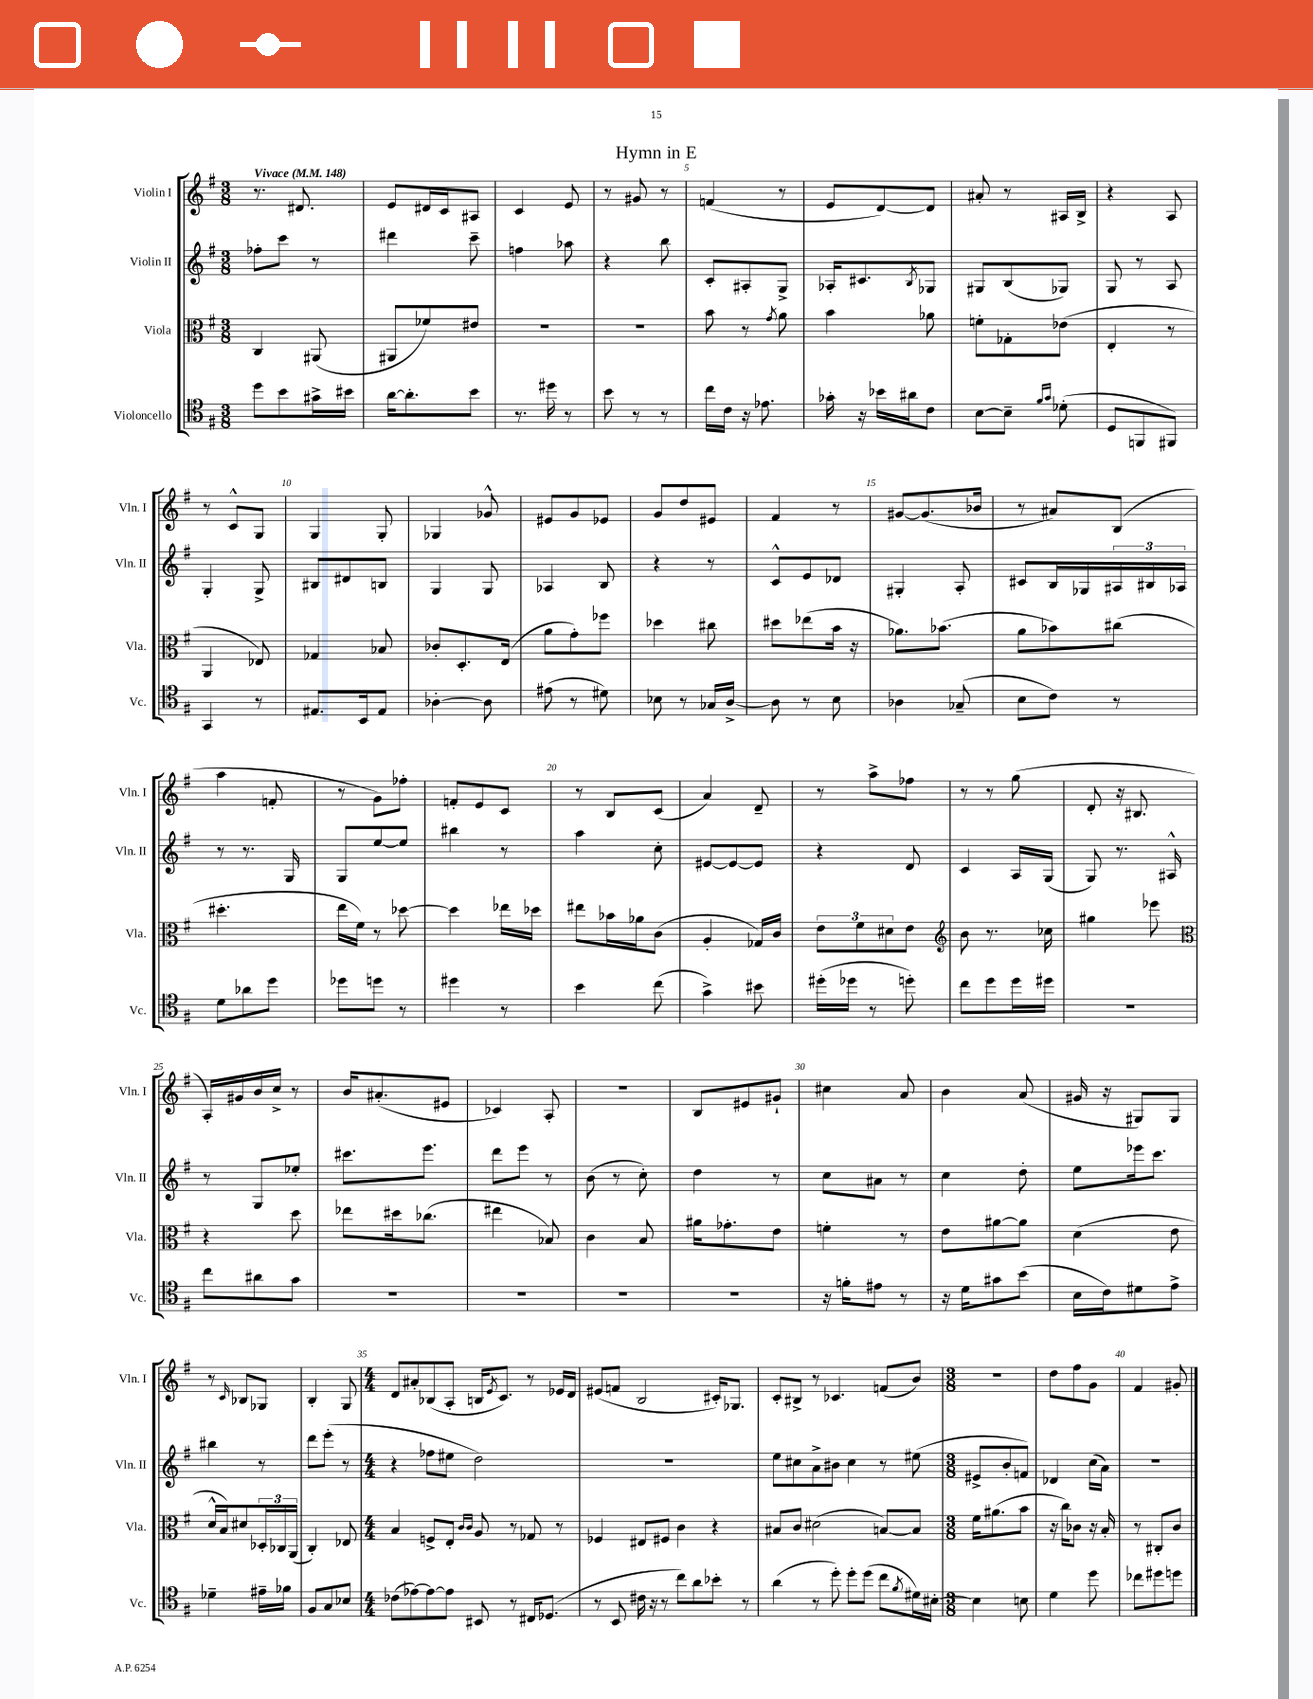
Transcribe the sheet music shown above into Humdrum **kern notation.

**kern	**kern	**kern	**kern
*staff4	*staff3	*staff2	*staff1
*clefC4	*clefC3	*clefG2	*clefG2
*k[f#]	*k[f#]	*k[f#]	*k[f#]
*M3/8	*M3/8	*M3/8	*M3/8
*MM148	*MM148	*MM148	*MM148
8dd\L	4C/	8ff-'\L	8.r
8b\	.	8ccc\J	.
.	.	.	8.d#/
16g#^\L	(8AA#/	8r	.
16b#\JJ	.	.	.
=	=	=	=
[16a\LK	8AA#/L	4ddd#\	8e/L
8.a'\]	.	.	.
.	8f-/)	.	16d#/L
.	.	.	16c/J
8b\J	8e#/J	8ccc~\	8A#/J
=	=	=	=
8.r	4.r	4ff\	4c/
16dd#\	.	.	.
8r	.	8aa-\	8e/
=	=	=	=
8b\	4.r	4r	8r
8r	.	.	8g#/
8r	.	8bb\	8r
=	=	=	=
16cc\LL	8b\	8c'/L	(4f/
16c\JJ	.	.	.
16r	8r	8A#'/	.
8.e-\	.	.	.
.	8qg/	.	.
.	8a\	8G^/J	8r
=	=	=	=
16g-'\	4b\	16A-'/LK	8e/L
16r	.	8.c#/	.
16b-\LL	.	.	[8d/)
16a#\J	.	.	.
.	.	8qB/	.
8c\J	8a-\	8G-/J	8d/]J
=	=	=	=
[8B\L	8f'\L	8G#/L	8a#'/
8B~\]J	8G-'\	(8B/	8r
16qqf#/LL	.	.	.
16qqg/JJ	.	.	.
(8d-'\	(8e-\J	8G-/J)	16A#/LL
.	.	.	16B^/JJ
=	=	=	=
8D/L	4E'/	8G/	4r
8FF/	.	8r	.
8FF#/J)	8r	8A/	8A/
=	=	=	=
4GG/	4AA/	4G'/	8r
.	.	.	8c^^/L
8r	8E-/)	8G^/	8G/J
=	=	=	=
8.E#/L	4G-/	8B#/L	4G/
.	.	8d#/	.
16BB/k	.	.	.
8E#/J	8B-/	8B/J	8G'/
=	=	=	=
[4A-'\	8c-'/L	4G/	4G-/
.	8.D'/	.	.
8A-\]	.	8G/	8g-^^/
.	(16E/Jk	.	.
=	=	=	=
(8e#\	8a\L	4A-/	8e#/L
8r	8g'\)	.	8g/
8d#\)	8ff-\J	8B/	8e-/J
=	=	=	=
8B-\	4dd-\	4r	8g/L
8r	.	.	8dd/
16G-/LL	8cc#\	8r	8e#/J
[16A^/JJ	.	.	.
=	=	=	=
8A\]	8dd#\L	8c^^/L	4f#/
8r	(8ee-\	8e/	.
8B\	16b\Jk	8d-/J	8r
.	16r	.	.
=	=	=	=
4A-\	8.a-\L)	4G#'/	[8g#/L
.	.	.	(8.g#/]
.	(8.b-\J	.	.
(8G-~/	.	8A'/	.
.	.	.	16b-/Jk
=	=	=	=
8B\L	8a\L	8c#/L	8r
8c\J)	8b-\)	16B/L	8a#/L)
.	.	16G-/	.
8r	(8cc#\J	24A#/	(8B/J
.	.	24B#/	.
.	.	24A-/JJ	.
=	=	=	=
8d\L	4.dd#'\	8r	4aa\
8a-\	.	8.r	.
8dd\J	.	.	8f'/
.	.	16G/	.
=	=	=	=
8dd-\L	16ee\LL	8G/L	8r
.	16f#\JJ)	.	.
8dd\J	8r	[8ee/	8g\L)
8r	[8dd-\	8ee/]J	8ff-'\J
=	=	=	=
4dd#\	4dd-\]	4bb#\	8f'/L
.	.	.	8e/
8r	16ee-\LL	8r	8c/J
.	16dd-\JJ	.	.
=	=	=	=
4b\	8ee#\L	4aa\	8r
.	16b-\L	.	8B/L
.	16a-\J	.	.
(8cc\	(8c\J	8cc'\	(8c/J
=	=	=	=
4g^\)	4A'/	[8e#/L	4a/)
.	.	8e#/_	.
8b#\	16G-/LL)	8e#/]J	8d~/
.	16c/JJ	.	.
=	=	=	=
(16dd#'\LL	12e\L	4r	8r
16dd-\JJ	.	.	.
.	12f#\	.	.
8r	.	.	8aa^\L
.	12d#\	.	.
8dd'\)	8e\J	8d/	8ff-\J
=	=	=	=
*	*clefG2	*	*
8cc\L	8b\	4c/	8r
8dd\	8.r	.	8r
16dd\L	.	16A/LL	(8gg\
16dd#\JJ	16cc-\	(16G/JJ	.
=	=	=	=
4.r	4gg#\	8G/)	8d'/
.	.	8.r	16r
.	.	.	8.B#/
.	8eee-\	.	.
.	.	16A#^^/	.
=	=	=	=
*	*clefC3	*	*
8cc\L	4r	8r	16A'/LL)
.	.	.	16g#/
8a#\	.	8G/L	16b/
.	.	.	16cc^/JJ
8g\J	8dd\	8ee-'/J	8r
=	=	=	=
4.r	8ee-\L	8.ccc#\L	16b/LK
.	.	.	(8.a#'/
.	16dd#\k	.	.
.	(8.cc-\J	8.eee\J	.
.	.	.	8e#/J
=	=	=	=
4.r	4ee#\	8ddd\L	4c-/)
.	.	8eee\J	.
.	8B-/)	8r	8A'/
=	=	=	=
4.r	4c\	(8b\	4.r
.	.	8r	.
.	8B/	8cc'\)	.
=	=	=	=
4.r	16a#\LK	4dd\	8B/L
.	8.g-'\	.	.
.	.	.	8e#/
.	8e\J	8r	8g#`/J
=	=	=	=
16r	4f'\	8cc\L	4cc#\
16f'\LK	.	.	.
8e#\J	.	8a#\J	.
8r	8r	8r	8a/
=	=	=	=
16r	8e\L	4cc\	4b\
16d\LK	.	.	.
8g#\	[8a#\	.	.
(8b\J	8a#\]J	8dd'\	(8a/
=	=	=	=
16B\LL	(4d\	8ee\L	16g#/
16c\J)	.	.	16r
8d#\	.	16eee-\k	8G#/L)
.	.	8.ccc\J	.
8e^\J	8e\	.	8G#/J
=	=	=	=
4d-~\	16d^^/LL	4bb#\	8r
.	16B/J)	.	.
.	.	.	16qqc/
.	8d#/	.	8B-/L
16e#~\LL	24D-'/L	8r	8G-/J
.	24C-/	.	.
16f-\JJ	.	.	.
.	(24AA/JJ	.	.
=	=	=	=
8F#/L	4C'/)	8ddd\L	4B'/
8G/	.	(8eee'\J	.
8B-/J	8E-/	8r	8G/
=	=	=	=
*M4/4	*M4/4	*M4/4	*M4/4
(8c-\L	4B/	4r	8d/L
[8e-\)	.	.	8a#'/
8e-\_	8F^/L	8ff-\L	(8B-/
8e-\]J	8E'/J	8ee#\J	8A'/J
.	16qqc/LL	.	.
.	16qqc/JJ	.	.
8BB#/	8A/	2dd\)	16B/LK
.	.	.	8qe/
.	.	.	8.c/J)
8r	8r	.	.
16C#/LK	8G-/	.	8r
(8.D-/J	.	.	.
.	8r	.	16e-/LL
.	.	.	16d/JJ
=	=	=	=
8r	4F-/	1r	(8e#/L
8BB/	.	.	8f/J
16c#\	8E#/L	.	2B/
16r	.	.	.
8r	8F#/J	.	.
8cc\L)	4c\	.	.
8a\	.	.	.
8b-'\J	4r	.	16c#'/LK)
.	.	.	8.G-/J
8r	.	.	.
=	=	=	=
(4a\	8B#/L	8ee\L	8c'/L
.	8c/J	8cc#\	8B#^/J
8r	(2d#\	8a^\	8r
8dd'\)	.	8b#\J	4.c-/
8dd'\L	.	4cc#\	.
(8dd\J	.	.	.
8cc\L	[8B/L)	8r	(8f/L
8qf#/	.	.	.
16d#\L)	8B/]J	(8ee#\	8b/J)
[16B#'\JJ	.	.	.
=	=	=	=
*M3/8	*M3/8	*M3/8	*M3/8
4B#\]	16f#\LK	8e#^/L	4.r
.	(8.a#\	.	.
.	.	8b'/	.
8B\	8b\J	8f/J)	.
=	=	=	=
4d\	16r	4d-/	8dd\L
.	16cc\LK)	.	.
.	8c-\J	.	8ff#\
8dd\	16r	(16cc\LL	8g\J
.	16B'/	16a\JJ)	.
=	=	=	=
8cc-\L	8r	4.r	4f#/
8dd#\	8C#'/L	.	.
8dd\J	8c/J	.	8g#'/
==	==	==	==
*-	*-	*-	*-
